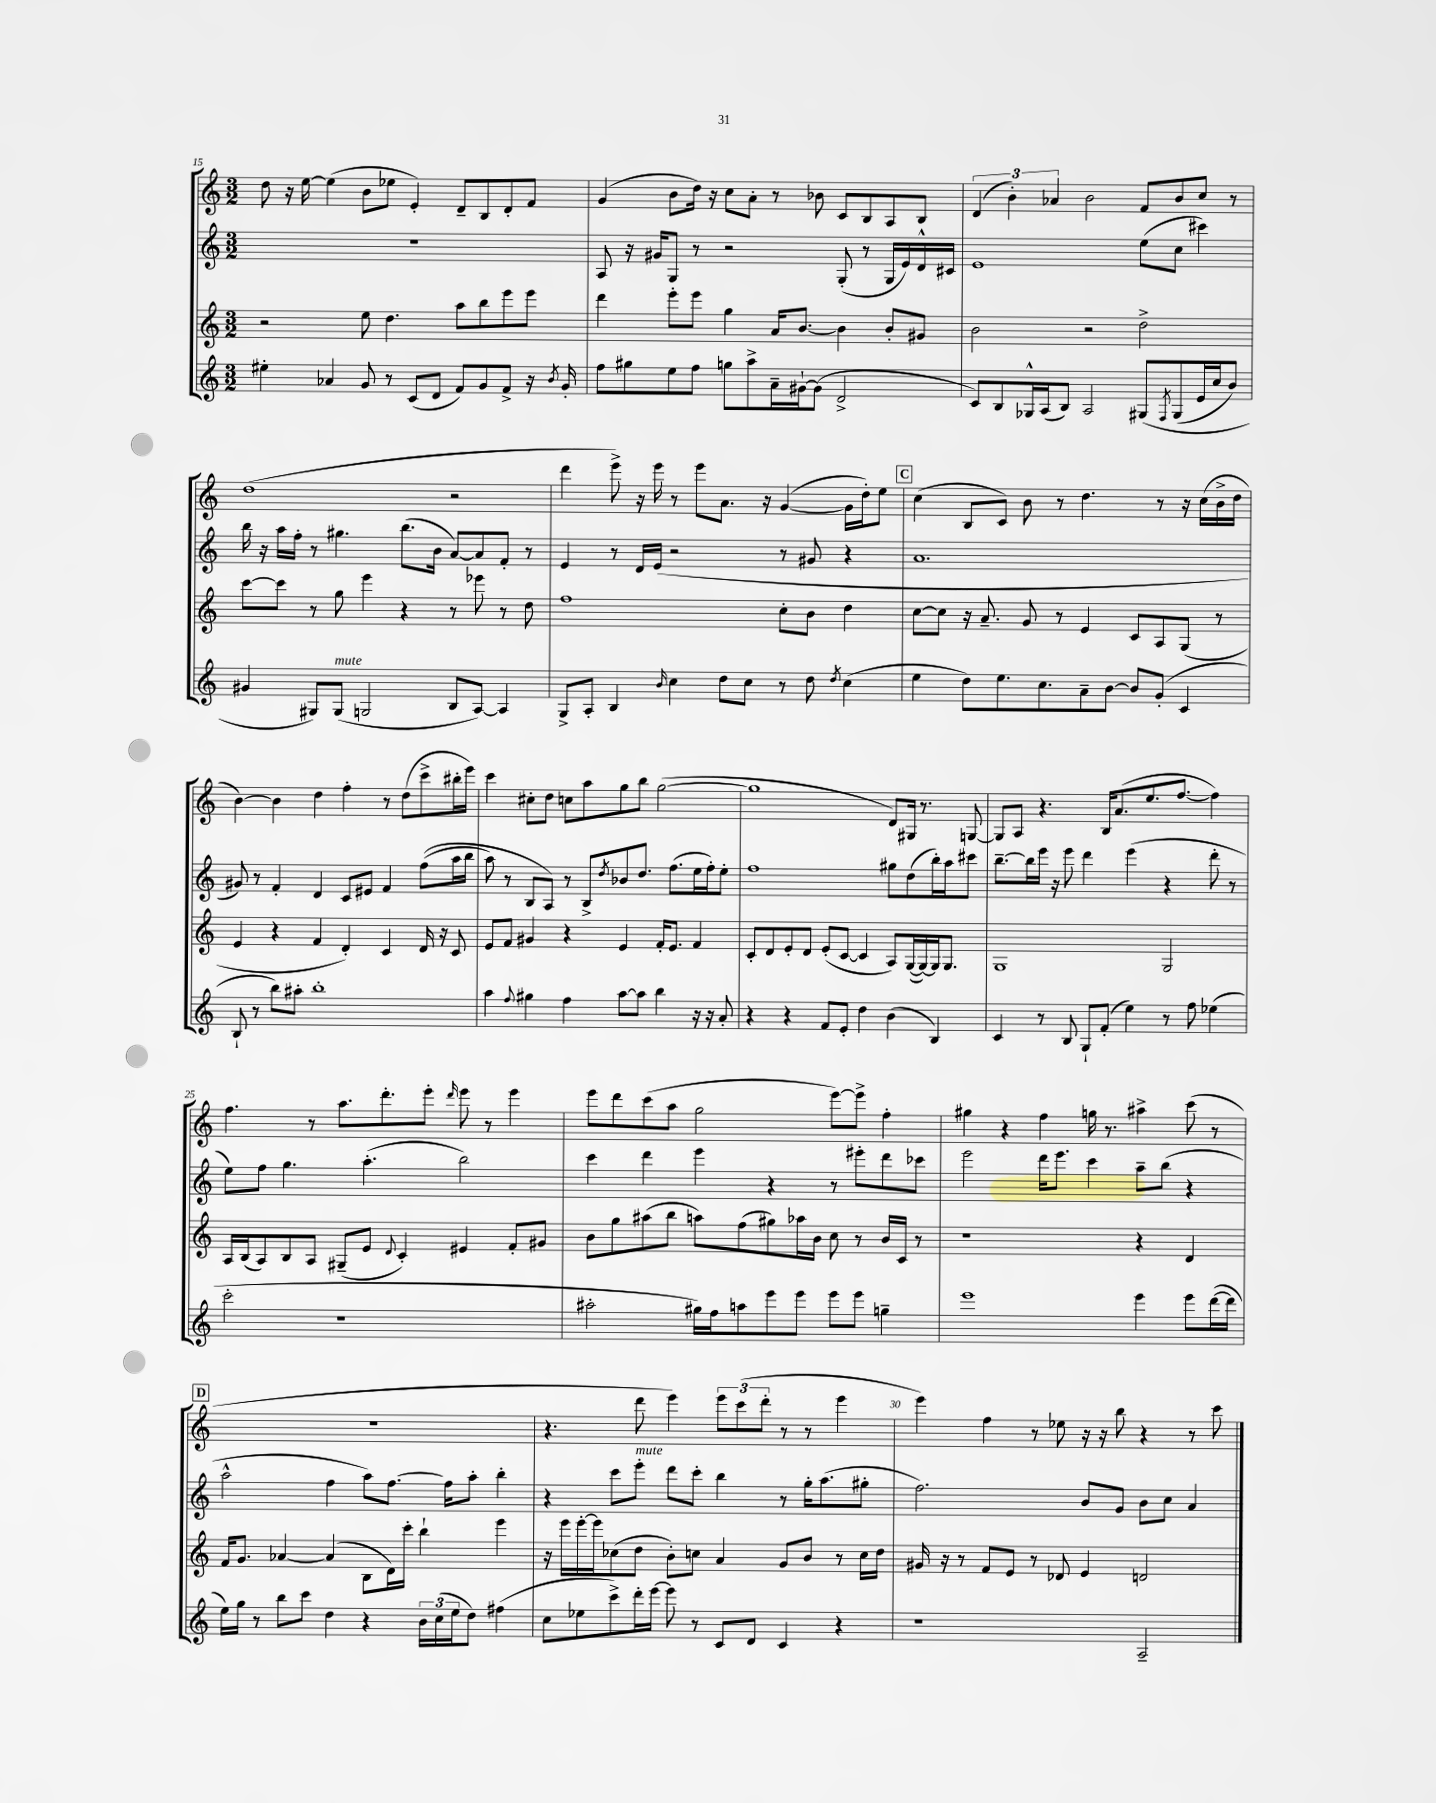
<<
\new StaffGroup <<
\new Staff = "s0" {
    \clef treble \key c \major \numericTimeSignature \time 3/2
    d''8 r16 e''16~ e''4( b'8 ees''8 e'4-.) d'8-- b8 d'8-. f'8 |
    g'4( b'8 d''16) r16 c''8 a'8-. r8 bes'8 c'8 b8 a8 b8 |
    \tuplet 3/2 { d'4( b'4-.) aes'4 } b'2 f'8 b'8 c''8 r8 |
    d''1( r2 |
    d'''4 e'''8->) r16 e'''16 r8 e'''8 a'8. r16 g'4~( g'16 d''16-.) e''8 |
    \mark \markup { \box "C" } c''4( b8 c'8) b'8 r8 d''4. r8 r16 c''16( b'16-> d''16 |
    b'4~) b'4 d''4 f''4-. r8 d''8( c'''8-> bis''16-. e'''16) |
    c'''4 cis''8-. d''8 c''8 a''8 g''8 b''8 g''2~( |
    g''1 d'8) gis16 r8. g8~ |
    g8 a8 r4. b16 a'8.( e''8. f''8.~ f''4) |
    f''4. r8 a''8. d'''8.-. e'''8-. \grace { d'''16 } e'''8 r8 e'''4 |
    e'''8 d'''8 c'''8( a''8 g''2 e'''8~) e'''8-> f''4-. |
    gis''4 r4 f''4 g''16 r8. ais''4-> c'''8( r8 |
    \mark \markup { \box "D" } R1. |
    r4. d'''8 e'''4) \tuplet 3/2 { e'''8 c'''8( d'''8-. } r8 r8 e'''4 |
    e'''4) f''4 r8 ees''8 r16 r16 b''8 r4 r8 c'''8 \bar "|." |
}
\new Staff = "s1" {
    \clef treble \key c \major \numericTimeSignature \time 3/2
    R1. |
    a8 r16 gis'16 g8 r8 r2 g8-.( r8 g16 e'16) d'16-^ cis'16 |
    e'1 e''8( c''8 cis'''4) |
    b''16 r16 a''16 f''16-. r8 gis''4. b''8.( b'16 a'8~) a'8 f'8-. r8 |
    e'4 r8 d'16 e'16( r2 r8 gis'8 r4 |
    \mark \markup { \box "C" } a'1. |
    gis'8) r8 f'4-. d'4 c'8 eis'8 f'4 f''8(\( a''16 b''16 |
    a''8) r8 b8 a8\) r8 b8-> \acciaccatura { d''8 } bes'8 d''8. f''8.( e''16 f''16-.) e''8-. |
    f''1 gis''8 d''8( b''16-.) a''16 cis'''8 |
    b''8.~-- b''16 e'''16 r16 e'''8 d'''4 e'''4( r4 d'''8-. r8 |
    e''8) f''8 g''4. a''4.-.( b''2) |
    c'''4 d'''4 e'''4 r4 r8 eis'''8-. d'''8 ces'''8 |
    e'''2 d'''16 e'''8. c'''4 a''8-- b''8( r4 |
    \mark \markup { \box "D" } a''2-^ f''4 a''8) f''8.~ f''16 a''8-. b''4-. |
    r4 c'''8 e'''8-.^\markup { \italic "mute" } d'''8 c'''8-. b''4 r8 g''16-. a''8.( gis''8-. |
    f''2.) b'8 g'8 b'8 c''8 a'4 \bar "|." |
}
\new Staff = "s2" {
    \clef treble \key c \major \numericTimeSignature \time 3/2
    r2 e''8 d''4. a''8 b''8 e'''8 e'''8 |
    d'''4 e'''8-. e'''8 g''4 a'16 b'8.~ b'4 b'8-. gis'8 |
    b'2 r2 d''2-> |
    c'''8~ c'''8 r8 g''8 e'''4 r4 r8 ees'''8 r8 d''8 |
    f''1 c''8-. b'8 d''4 |
    \mark \markup { \box "C" } c''8~ c''8 r16 a'8.-- g'8 r8 e'4 c'8 a8 g8( r8 |
    e'4 r4 f'4 d'4-.) c'4 d'16 r16 c'8 |
    e'8 f'8 gis'4 r4 e'4 f'16-. e'8. f'4 |
    c'8-. d'8 e'8-. d'8 e'8-.( c'8~ c'4 a8) g16~( g16~) g16 g8. |
    g1 g2 |
    a16 b16( a8) b8 a8 gis8--( e'8 \appoggiatura { d'8 } c'4-.) eis'4 f'8-. gis'8 |
    b'8 g''8 ais''8( b''8 a''8) f''8( gis''8) aes''16 b'16 c''8 r8 b'16 c'16 r8 |
    r1 r4 d'4 |
    \mark \markup { \box "D" } f'16 g'8. aes'4~ aes'4( b8 d'16) c'''16-. b''4-! e'''4 |
    r16 e'''16 e'''16~-. e'''16 ces''8( d''8 b'8-.) c''8 a'4 g'8 b'8 r8 c''16 d''16 |
    gis'16 r16 r8 f'8 e'8 r8 des'8 e'4 d'2 \bar "|." |
}
\new Staff = "s3" {
    \clef treble \key c \major \numericTimeSignature \time 3/2
    eis''4-. aes'4 g'8 r8 c'8( d'8 f'8) g'8 f'8-> r16 \acciaccatura { b'8 } g'16-. |
    f''8 gis''8 e''8 f''8 g''8 a''8-> a'16-- gis'16~-! gis'8( d'2-> |
    c'8) b8 ges16-^ a16( b8) a2 gis8\( \acciaccatura { f8 } gis8( e'16 c''16 b'8) |
    gis'4 gis8\) gis8^\markup { \italic "mute" }( g2 b8 a8~) a4 |
    g8-> a8-. b4 \grace { b'16 } c''4 d''8 c''8 r8 d''8 \acciaccatura { d''8 } c''4( |
    \mark \markup { \box "C" } e''4 d''8) e''8. c''8. a'8-- b'8~ b'8 g'8-.( c'4 |
    b8-! r8 b''8) ais''8-. b''1-. |
    a''4 \appoggiatura { f''8 } gis''4 f''4 a''8~ a''8 b''4 r16 r16 a'8-. |
    r4 r4 f'8 e'8-. d''4 b'4( b4) |
    c'4 r8 b8 g8-! f'8-.( e''4) r8 f''8 ees''4( |
    c'''2-. r1 |
    ais''2-. gis''16) f''16 a''8 e'''8 e'''8 e'''8 e'''8 g''4-- |
    e'''1 e'''4 e'''8 d'''16~( d'''16 |
    \mark \markup { \box "D" } e''16) g''16 r8 b''8 c'''8 d''4 r4 \tuplet 3/2 { b'16 c''16( e''16 } d''8) fis''4( |
    c''8 ees''8 c'''8->) d'''16-. e'''16~ e'''8 r8 c'8 d'8 c'4 r4 |
    r1 a2-- \bar "|." |
}
>>
>>
\layout { \context { \Score currentBarNumber = #15 \override BarNumber.break-visibility = ##(#f #t #t) barNumberVisibility = #(every-nth-bar-number-visible 5) } }
